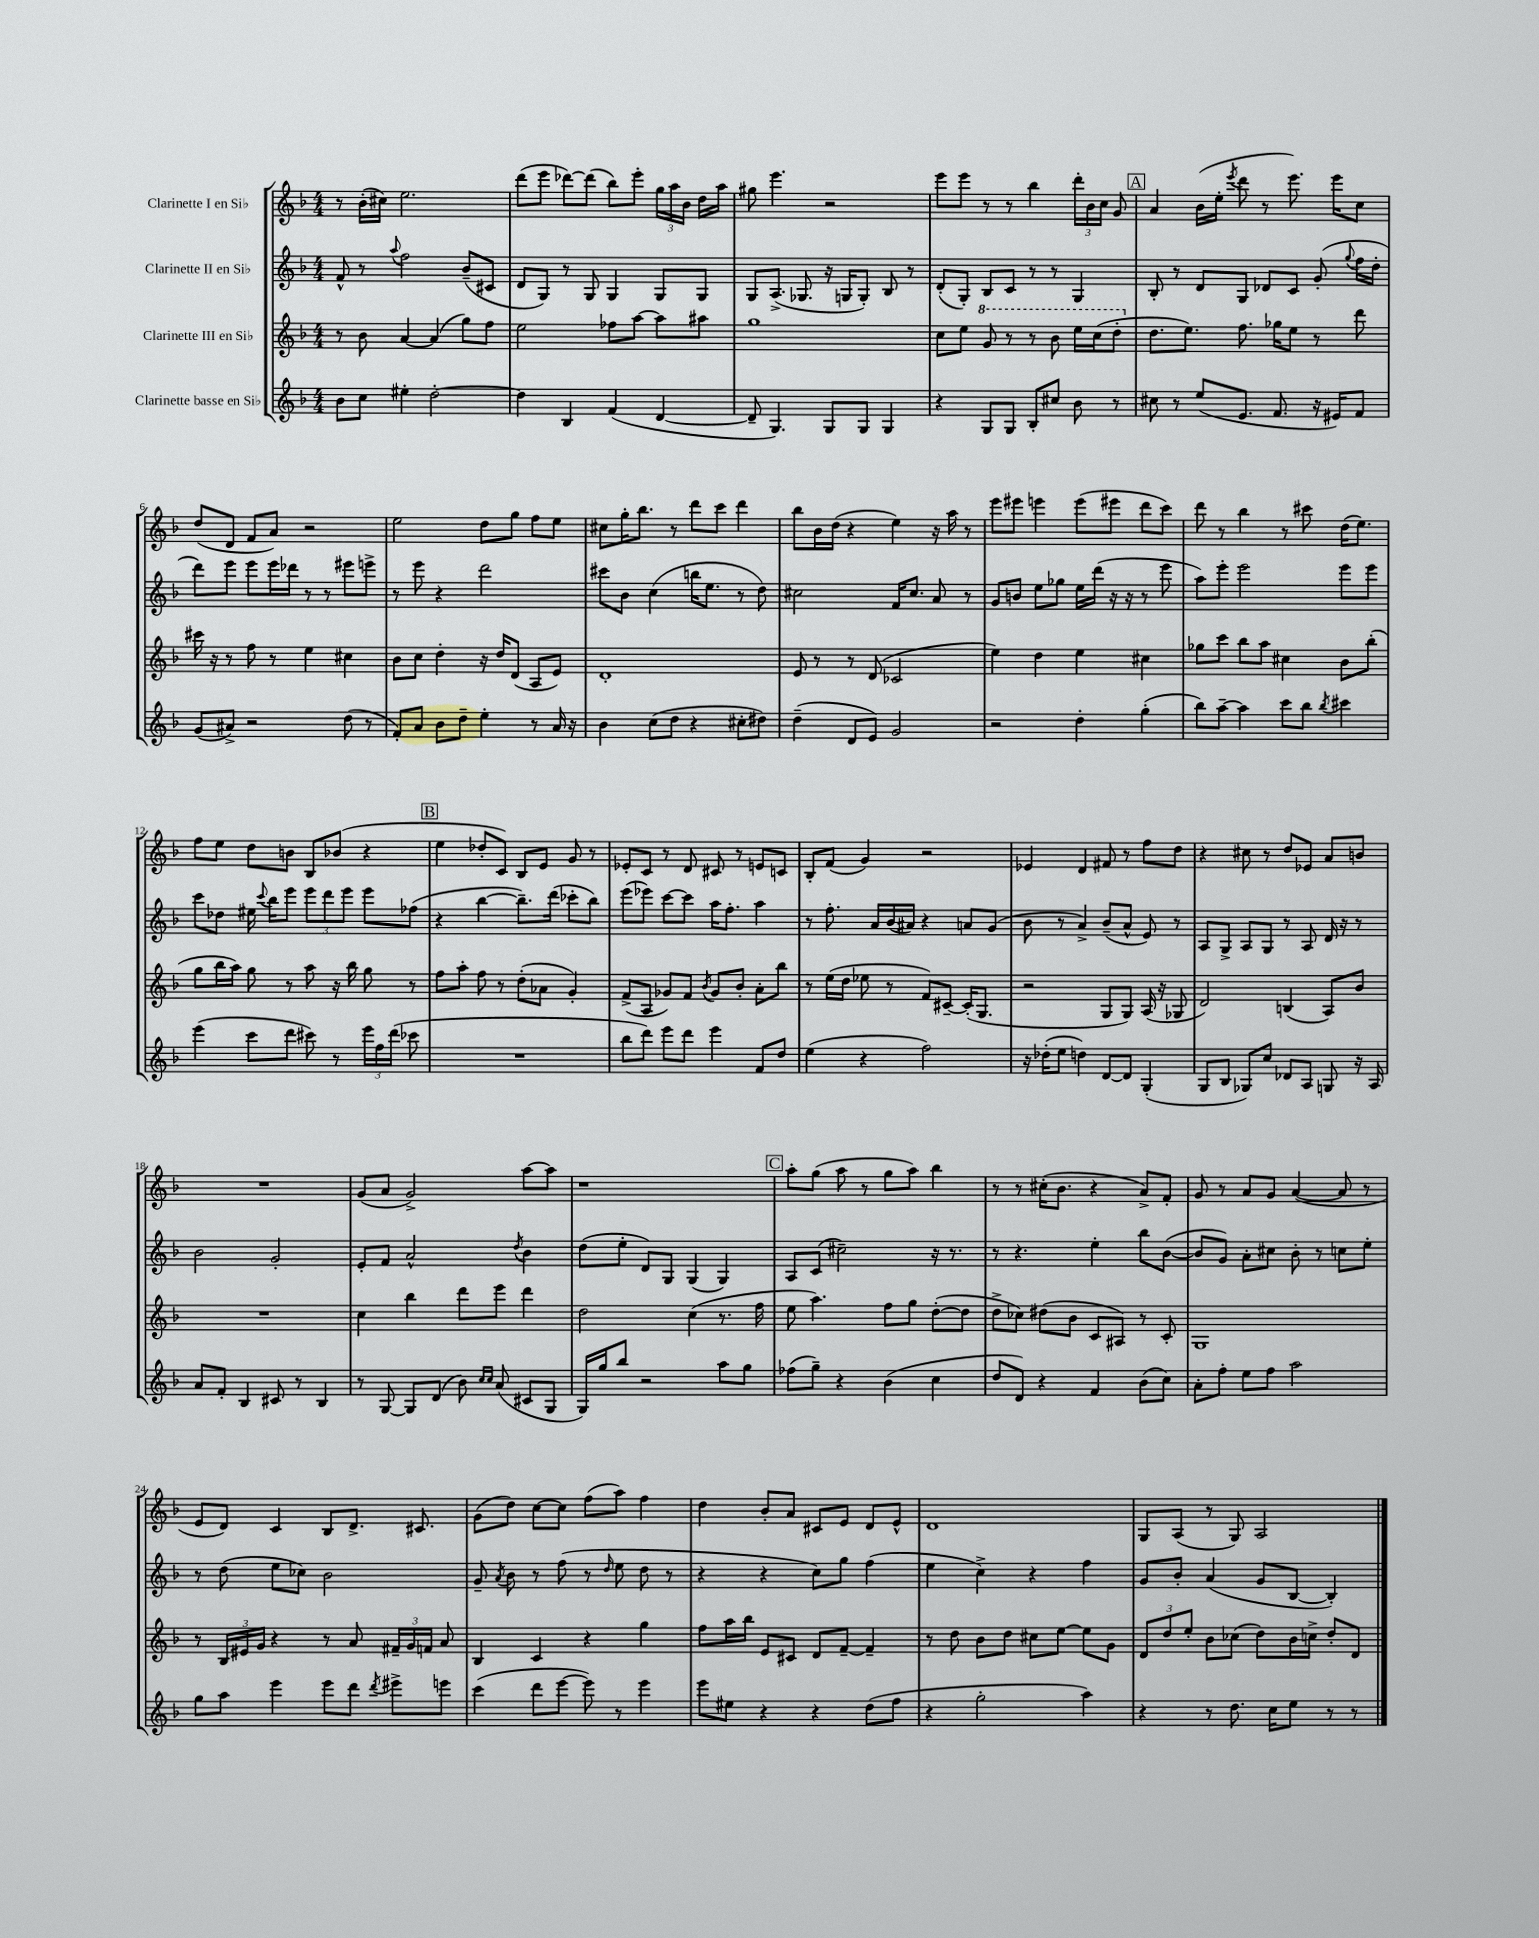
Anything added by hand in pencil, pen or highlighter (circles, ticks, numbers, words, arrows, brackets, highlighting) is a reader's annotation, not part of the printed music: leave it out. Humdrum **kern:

**kern	**kern	**kern	**kern
*staff4	*staff3	*staff2	*staff1
*clefG2	*clefG2	*clefG2	*clefG2
*k[b-]	*k[b-]	*k[b-]	*k[b-]
*M4/4	*M4/4	*M4/4	*M4/4
8b-\L	8r	8f^^/	8r
8cc\J	8b-\	8r	(16b-'\LL
.	.	.	16cc#\JJ)
.	.	8qqaa/	.
4ee#'\	[4a/	2ff\	2.ee\
[2dd'\	(4a/]	.	.
.	8gg\L)	(8b-~/L	.
.	8ff\J	8c#/J	.
=	=	=	=
4dd\]	2ee\	8d/L	(8ddd\L
.	.	8G/J)	8eee\J
4B-/	.	8r	[8ddd-\L)
.	.	8G/	(8ddd-\]J
(4f/	8ff-\L	4G/	8bb-\L)
.	[8aa\J	.	8eee'\J
[4d/	8aa\]L	8G/L	24gg\LL
.	.	.	24aa\
.	.	.	24b-\JJ
.	8aa#\J	8G/J	16dd\LL
.	.	.	16aa\JJ
=	=	=	=
8d~/]	1gg	8G/L	8gg#\
4.G/)	.	(8.A^/J	4.eee\
.	.	8.G-/	.
8G/L	.	16r	2r
.	.	16G/LK	.
8G/J	.	8G'/J)	.
4G/	.	8B-/	.
.	.	8r	.
=	=	=	=
4r	8cc\L	(8d'/L	8eee\L
.	8ee\J	8G'/J)	8eee\J
8G/L	8gg/	8B-/L	8r
8G/J	8r	8c/J	8r
8B-'/L	8r	8r	4bb-\
8cc#/J	8bb-\	8r	.
8b-\	16eee\LL	4G/	24ddd'\LL
.	.	.	24b-\
.	(16ccc\J	.	.
.	.	.	24cc\JJ
8r	8ddd'\J	.	8g/
=	=	=	=
8cc#\	8.dd\L	8B-'/	4a/
8r	.	8r	.
.	8.ee\J)	.	.
(8ee/L	.	8d/L	(16b-\LL
.	.	.	16ee'\JJ
.	.	.	8qeee/
8.e/J	8.ff\	8G/J	8ddd\
.	.	8d-/L	8r
8.f/	16gg-\LK	.	.
.	8ee\J	8c/J	8.eee\)
16r	8r	(8g'/	.
16e#/LK)	.	.	16eee\LK
.	.	8qqgg/	.
8f/J	8ddd\	16ff\LL	8cc\J
.	.	16dd'\JJ	.
=	=	=	=
(8g/L	16ccc#\	8ddd\L)	(8dd/L
.	16r	.	.
8a#^/J)	8r	8eee\J	8d/J
2r	8ff\	8eee\L	8f/L
.	8r	16eee\L	8a/J)
.	.	16ddd-\JJ	.
.	4ee\	8r	2r
.	.	8r	.
(8dd\	4cc#\	8eee#\L	.
8r	.	8eee^\J	.
=	=	=	=
8f'/L)	8b-\L	8r	2ee\
8a/J	8cc\J	8eee\	.
8b-\L	4dd'\	4r	.
8dd~\J	.	.	.
4ee'\	16r	2ddd\	8dd\L
.	16dd/LK	.	.
.	(8d/J	.	8gg\J
8r	8A/L	.	8ff\L
16a/	8e/J)	.	8ee\J
16r	.	.	.
=	=	=	=
4b-\	1d'	8ccc#\L	8cc#\L
.	.	8b-\J	16gg'\K
.	.	.	8.bb-\J
(8cc\L	.	(4cc\	.
8dd\J	.	.	8r
4r	.	16bb\LK	8ddd\L
.	.	8.ee\J	.
.	.	.	8ccc\J
8cc#'\L	.	8r	4ddd\
8dd#\J)	.	8dd\)	.
=	=	=	=
(4dd~\	8e/	2cc#\	8bb-\L
.	8r	.	16b-\L
.	.	.	(16dd\JJ
8d/L	8r	.	4r
8e/J)	(8d/	.	.
2g/	2c-/	16f/LK	4ee\)
.	.	8.cc#/J	.
.	.	8a/	16r
.	.	.	16aa\
.	.	8r	8r
=	=	=	=
2r	4ee\)	8g/L	8eee\L
.	.	8b/J	8eee#\J
.	4dd\	8ee\L	4eee\
.	.	8gg-\J	.
4dd'\	4ee\	16ee\LL	(8eee\L
.	.	(16ddd\JJ	.
.	.	16r	8eee#\J
.	.	16r	.
(4gg'\	4cc#\	8r	8ddd\L
.	.	8eee\	8ccc\J)
=	=	=	=
8bb-\L)	8gg-\L	8aa\L)	8ddd\
[8aa~\J	8ccc\J	8eee'\J	8r
4aa\]	8bb-\L	2eee\	4bb-\
.	8aa\J	.	.
8ccc\L	4cc#\	.	8r
8bb-\J	.	.	8ccc#\
8qbb-/	.	.	.
4ccc#\	8b-\L	8eee\L	(16dd\LK
.	.	.	8.ee\J)
.	(8bb-'\J	8eee\J	.
=	=	=	=
(4eee\	8gg\L	8ccc\L	8ff\L
.	16bb-\L	8dd-\J	8ee\J
.	16aa\JJ)	.	.
8ccc\L	8gg\	16ee#\	8dd\L
.	.	8qqccc/	.
.	.	16bb-\LK	.
8ddd\J	8r	8eee\J	8b\J
8ccc#\)	8aa\	12eee\L	8B-/L
.	.	12ddd\	.
8r	16r	.	(8b-/J
.	.	12eee\J	.
.	16bb-\	.	.
24eee\LL	8gg\	8eee\L	4r
24ff\	.	.	.
(24ddd\JJ	.	.	.
8ccc-\	8r	(8ff-\J	.
=	=	=	=
1r	8ff\L	4r	4ee\
.	8aa'\J	.	.
.	8ff\	[4bb-\	8dd-'/L
.	8r	.	8c/J)
.	(8dd'\L	8.bb-~\]L)	8B-/L
.	8a-\J	.	8e/J
.	.	(16ddd\Jk	.
.	4g'/)	8ccc-'\L	8g/
.	.	8bb-\J)	8r
=	=	=	=
8bb-\L	(8f^/L	(8eee\L	8e-'/L
8ddd\J)	8A/J	8eee-\J)	8c/J
8eee\L	8g-/L)	[8ccc\L	8r
8ddd\J	8f/J	8ccc\]J	8d/
.	8qb-/	.	.
4eee\	8g-/L	16aa\LK	8c#/
.	.	8.ff'\J	.
.	8b-'/J	.	8r
8f/L	8a'\L	4aa\	8e/L
8dd/J	8bb-\J	.	8c/J
=	=	=	=
(4ee\	8r	8r	8B-'/L
.	(16ee\LL	8.ff'\	(8f/J
.	16dd\JJ	.	.
4r	8ee-\	.	4g/)
.	.	16a/LL	.
.	8r	(16b-/	.
.	.	16a#/JJ)	.
2ff\)	8f/L)	4r	2r
.	[8c#~/J	.	.
.	(16c#'/]LK	8a/L	.
.	8.G/J	.	.
.	.	(8g/J	.
=	=	=	=
16r	2r	8b-\	4e-/
(16dd-'\LK	.	.	.
8ee\J	.	8r	.
4dd\)	.	4a^/)	4d/
[8d/L	8G/L	(8b-~/L	8f#/
8d/]J	8G/J)	8a^^/J	8r
(4G'/	(16A/	8e/)	8ff\L
.	16r	.	.
.	8G-/	8r	8dd\J
=	=	=	=
8G/L	2d/)	8A/L	4r
8B-/J	.	8G^/J	.
8G-/L)	.	8A/L	8cc#\
8cc/J	.	8G/J	8r
8d-/L	(4B/	8r	8dd/L
8A/J	.	8A/	8e-/J
8G/	8A/L)	16d/	8a/L
.	.	16r	.
16r	8b-/J	8r	8b/J
16A/	.	.	.
=	=	=	=
8a/L	1r	2b-\	1r
8f'/J	.	.	.
4B-/	.	.	.
8c#/	.	2g'/	.
8r	.	.	.
4B-/	.	.	.
=	=	=	=
8r	4cc\	8e'/L	(8g/L
[8G/	.	8f/J	8a/J
8G/]L	4bb-\	2a^^/	2g^/)
(8d/J	.	.	.
8b-\)	8ddd\L	.	.
16qqcc/LL	.	.	.
16qqcc/JJ	.	.	.
(8a/	8eee\J	.	.
.	.	8qdd/	.
8c#/L	4ddd\	4b-\	[8aa\L
8G/J	.	.	8aa\]J
=	=	=	=
16G/LL)	2dd\	(8dd\L	1r
16gg/J	.	.	.
8bb-/J	.	8ee'\J	.
2r	.	8d/L)	.
.	.	8G/J	.
.	(4cc\	(4G/	.
8aa\L	8.r	4G/)	.
8gg\J	.	.	.
.	16ff\	.	.
=	=	=	=
(8ff-\L	8ee\	8A/L	8aa'\L
8gg~\J)	4.aa\)	(8c/J	(8gg\J
4r	.	2cc#~\)	8aa\
.	.	.	8r
(4b-\	8ff\L	.	8gg\L
.	8gg\J	.	8aa\J)
4cc\	([8dd'\L	16r	4bb-\
.	.	8.r	.
.	8dd\]J	.	.
=	=	=	=
8dd/L	8dd^\L	8r	8r
8d/J)	8cc-\J)	4.r	8r
4r	(8dd#\L	.	(16cc#'\LK
.	.	.	8.b-\J
.	8b-\J	.	.
4f/	8c/L	4ee'\	4r
.	8A#/J)	.	.
(8b-\L	8r	8bb-\L	8a^/L)
8cc\J)	8c'/	([8b-\J	8f'/J
=	=	=	=
8a'\L	1G	8b-/]L	8g/
8ff'\J	.	8g/J)	8r
8ee\L	.	8a'\L	8a/L
8ff\J	.	8cc#\J	8g/J
2aa\	.	8b-'\	([4a/
.	.	8r	.
.	.	8cc\L	8a/]
.	.	8ee'\J	8r
=	=	=	=
8gg\L	8r	8r	8e/L
8aa\J	24B-/LL	(8dd\	8d/J)
.	24e#/	.	.
.	24g/JJ	.	.
4eee\	4r	8ee\L	4c/
.	.	8cc-\J)	.
8eee\L	8r	2b-\	8B-/L
8ddd\J	8a/	.	8.d^/J
8qddd/	.	.	.
8eee#^\L	24f#~/LL	.	.
.	24g/	.	.
.	.	.	8.c#/
.	24f/JJ	.	.
8eee\J	8a/	.	.
=	=	=	=
(4ccc\	4B-/	8g~/	(8g\L
.	.	8qa/	.
.	.	8b-\	8dd\J)
8ddd\L	4c/	8r	[8cc\L
[8eee\J	.	(8ff\	8cc\]J
8eee\])	4r	8r	(8ff\L
.	.	16qqdd/	.
8r	.	8ee\	8aa\J)
4eee\	4gg\	8dd\	4ff\
.	.	8r	.
=	=	=	=
8eee\L	8ff\L	4r	4dd\
8ee#\J	16aa\L	.	.
.	16bb-\JJ	.	.
4r	8e/L	4r	8b-'/L
.	8c#/J	.	8a/J
4r	8d/L	8cc\L)	8c#/L
.	[8f~/J	8gg\J	8e/J
(8dd\L	4f~/]	(4ff\	8d/L
8ff\J	.	.	8e^^/J
=	=	=	=
4r	8r	4ee\	1d
.	8dd\	.	.
2gg'\	8b-\L	4cc^\)	.
.	8dd\J	.	.
.	8cc#\L	4r	.
.	[8ee\J	.	.
4aa\)	8ee\]L	4ff\	.
.	8g\J	.	.
=	=	=	=
4r	12d/L	8g/L	8G/L
.	12dd/	.	.
.	.	8b-'/J	(8A/J
.	12ee'/J	.	.
8r	8b-\L	(4a/	8r
8.dd\	(8cc-\J	.	8G/)
.	8dd\L)	8g/L	2A/
16cc\LK	.	.	.
8ee\J	16b-\L	[8B-/J	.
.	16cc^\JJ	.	.
8r	8dd'/L	4B-'/])	.
8r	8d/J	.	.
==	==	==	==
*-	*-	*-	*-
